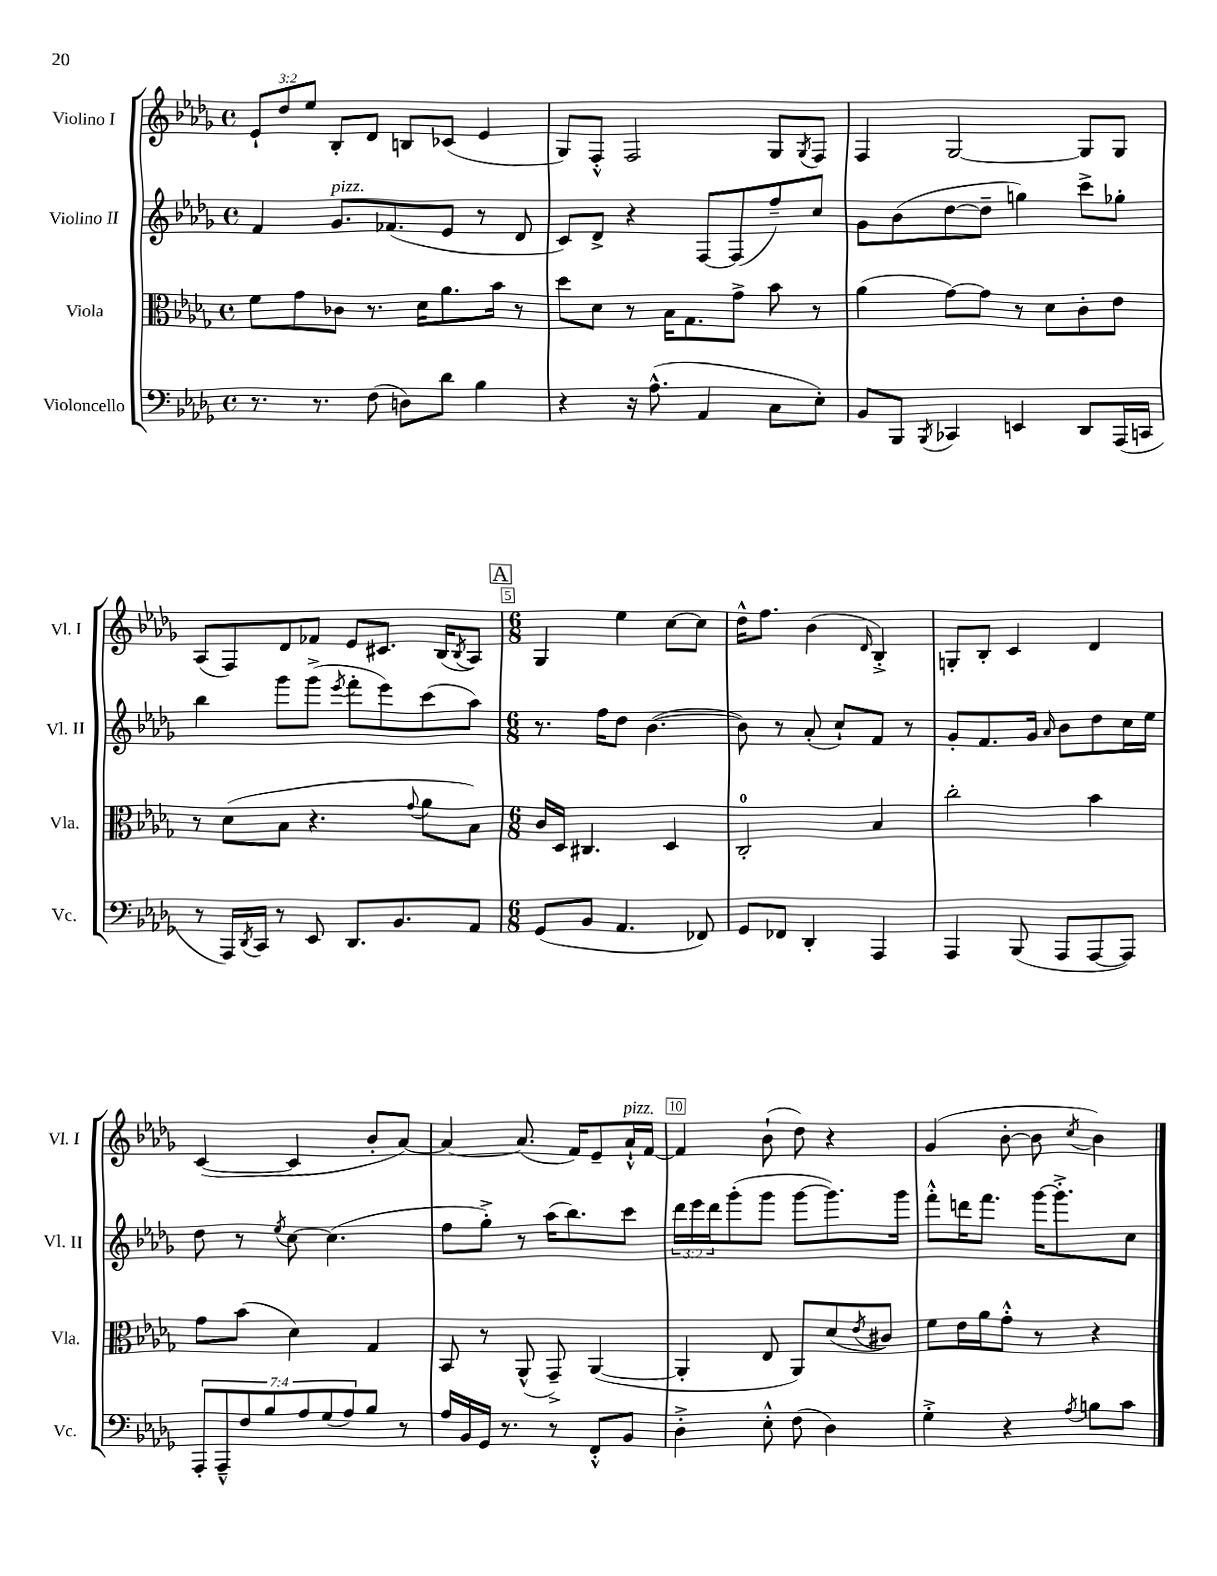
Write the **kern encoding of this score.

**kern	**kern	**kern	**kern
*staff4	*staff3	*staff2	*staff1
*clefF4	*clefC3	*clefG2	*clefG2
*k[b-e-a-d-g-]	*k[b-e-a-d-g-]	*k[b-e-a-d-g-]	*k[b-e-a-d-g-]
*M4/4	*M4/4	*M4/4	*M4/4
*met(c)	*met(c)	*met(c)	*met(c)
8.r	8f	4f	12e-`
.	.	.	12dd-
.	8g-	.	.
.	.	.	12ee-
8.r	.	.	.
.	8c-	8.g-	8B-'
(8F	8.r	.	8d-
.	.	(8.f-	.
8D)	.	.	8B
.	16d-	.	.
8d-	8.a-	8e-	(8c-
4B-	.	8r	4e-
.	16b-	.	.
.	8r	8d-	.
=	=	=	=
4r	8dd-	8c)	8G-)
.	8d-	8d-^	8F'^^
16r	8r	4r	2F
(8.A-^^	.	.	.
.	16B-	.	.
.	8.G-	.	.
4AA-	.	[8F	.
.	8g-^	(8F]	.
8C	8b-	8ff~)	8G-
.	.	.	8qG-
8E-')	8r	8cc	8F
=	=	=	=
8BB-	(4a-	8g-	4F
8BBB-	.	(8b-	.
8qBBB-	.	.	.
4CC-	[8g-)	[8dd-	[2G-
.	8g-]	8dd-~]	.
4EE	8r	4gg)	.
.	8d-	.	.
8DD-	8c'	8ccc^	8G-]
(16AAA-	8e-	8gg-'	8G-
16CC	.	.	.
=	=	=	=
8r	8r	4bb-	(8A-
16AAA-)	(8d-	.	8F)
8qDD-	.	.	.
16CC	.	.	.
8r	8B-	8ggg-	8d-
8EE-	4.r	(8ggg-^	8f-
.	.	8qeee-	.
8.DD-	.	8fff'	8e-
.	.	8eee-)	8.c#
8.BB-	.	.	.
.	8qqg-	.	.
.	8a-	(8ccc	.
.	.	.	(16B-
.	.	.	8qB-
8AA-	8B-)	8aa-)	8A-)
=	=	=	=
*M6/8	*M6/8	*M6/8	*M6/8
(8GG-	16c	8.r	4G-
.	16D-	.	.
8BB-	4.C#	.	.
.	.	16ff	.
4.AA-	.	8dd-	4ee-
.	.	([4.b-	.
.	4D-	.	[8cc
8FF-)	.	.	8cc]
=	=	=	=
8GG-	2C'	8b-])	16dd-^^
.	.	.	8.ff
8FF-	.	8r	.
4DD-'	.	(8a-'	(4b-
.	.	8cc`)	.
.	.	.	16qqd-
4AAA-	4B-	8f	4B-'^)
.	.	8r	.
=	=	=	=
4AAA-	2cc'	8g-'	8G'
.	.	8.f	8B-'
(8BBB-	.	.	4c
.	.	16g-	.
.	.	16qqa-	.
8AAA-	.	8b-	.
[8AAA-	4b-	8dd-	4d-
8AAA-])	.	16cc	.
.	.	16ee-	.
=	=	=	=
14AAA-'	8g-	8dd-	([4c
14AAA-~^^	.	.	.
.	(8b-	8r	.
14F	.	.	.
14B-	.	.	.
.	.	8qee-	.
.	4d-)	[8cc	4c]
14A-	.	.	.
(14G-	.	.	.
.	.	(4.cc]	.
14A-)	.	.	.
8B-	4G-	.	8b-'
8r	.	.	[8a-)
=	=	=	=
16A-	8BB-	8ff	4a-_
16BB-	.	.	.
16GG-	8r	8gg-'^)	.
8.r	.	.	.
.	(8AA-^^	8r	(8.a-]
8r	8GG-~^)	(16aa-	.
.	.	8.bb-)	16f)
8FF'^^	([4AA-	.	8e-~
8BB-	.	8ccc	16a-`^^
.	.	.	[16f
=	=	=	=
4D-'^	4AA-']	24ddd-	4f]
.	.	24eee-	.
.	.	24ddd-	.
.	.	(8ggg-'	.
8E-'^^	8E-	8ggg-	(8b-`
(8F	8AA-)	[8ggg-	8dd-)
4D-)	(8d-	8.ggg-])	4r
.	8qe-	.	.
.	8c#)	.	.
.	.	16ggg-	.
=	=	=	=
4G-'^	8f	8fff'^^	(4g-
.	16e-	16ddd	.
.	16a-	8.fff	.
4r	8g-'^^	.	[8b-'
.	8r	[16ggg-	8b-]
.	.	8.ggg-'^]	.
8qA-	.	.	8qcc
8B	4r	.	4b-)
8c	.	8cc	.
==	==	==	==
*-	*-	*-	*-
